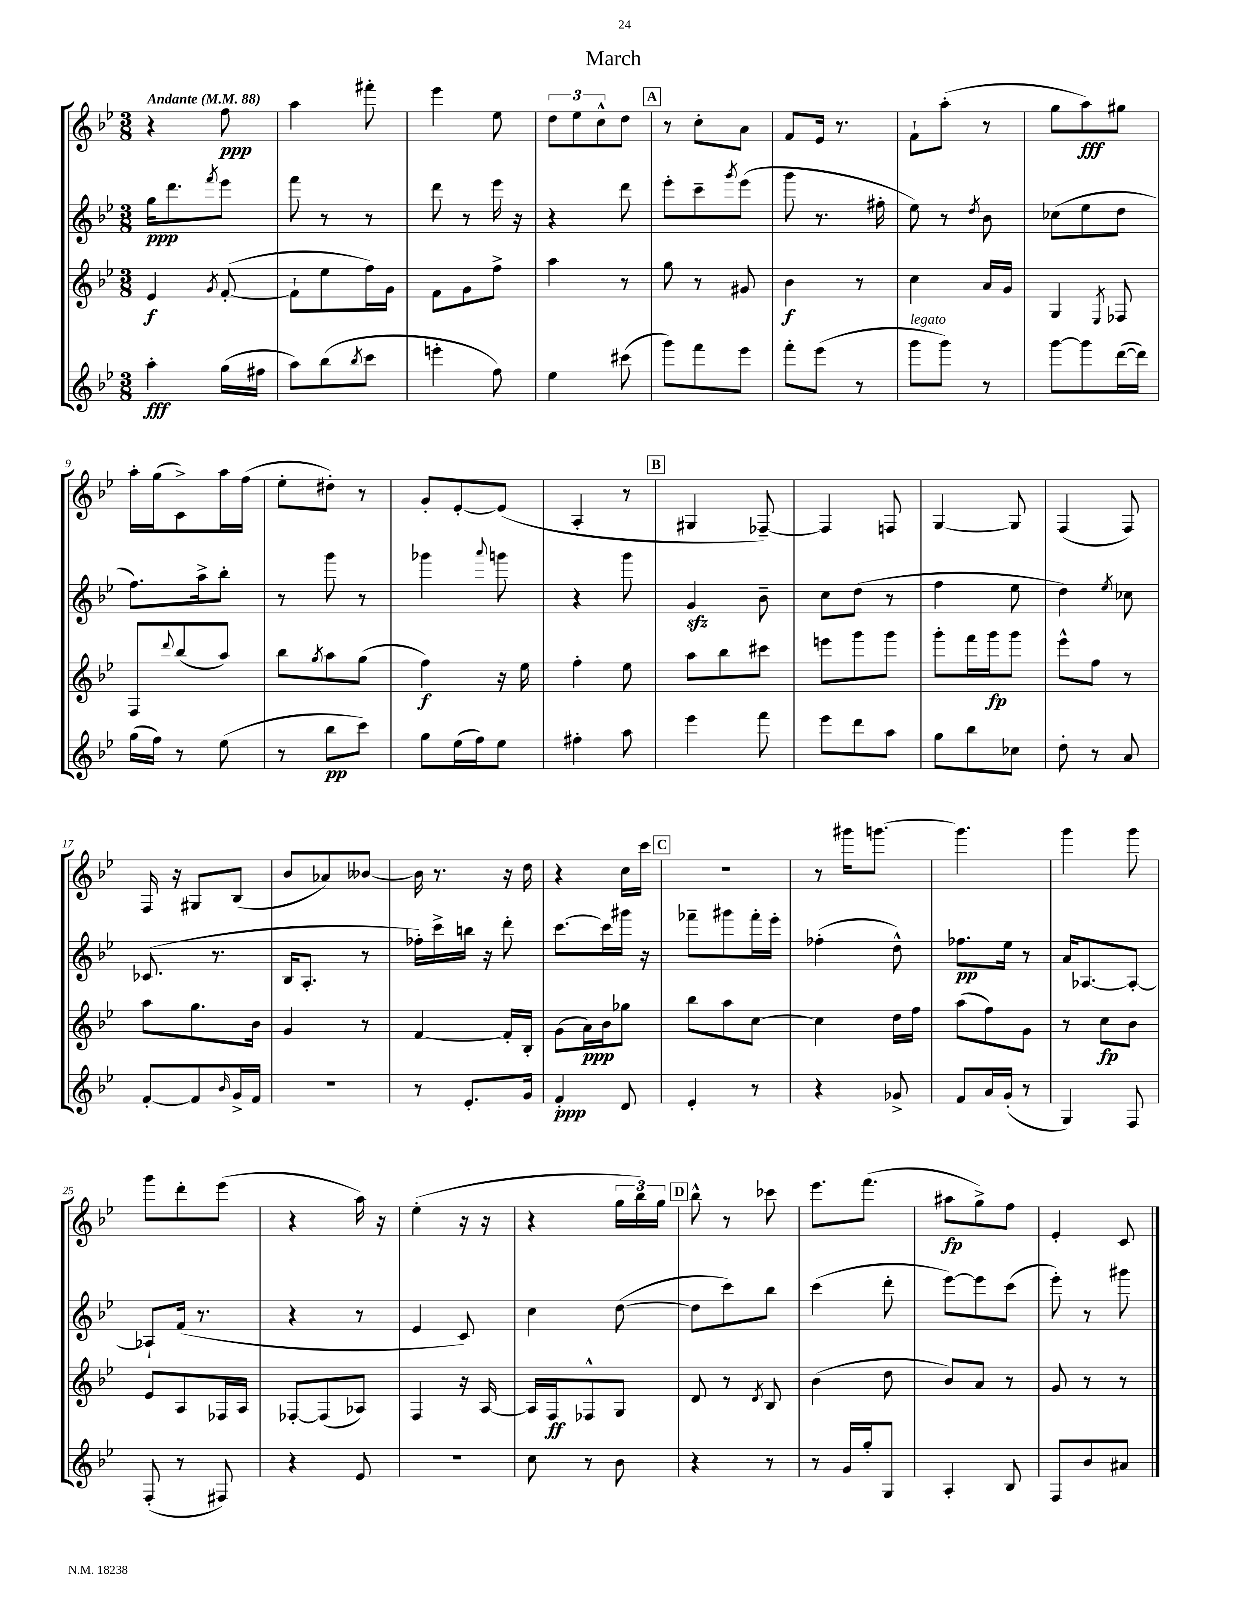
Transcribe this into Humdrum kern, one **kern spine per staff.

**kern	**dynam	**kern	**dynam	**kern	**dynam	**kern	**dynam
*part4	*part4	*part3	*part3	*part2	*part2	*part1	*part1
*staff4	*staff4	*staff3	*staff3	*staff2	*staff2	*staff1	*staff1
*clefG2	*	*clefG2	*	*clefG2	*	*clefG2	*
*k[b-e-]	*	*k[b-e-]	*	*k[b-e-]	*	*k[b-e-]	*
*M3/8	*	*M3/8	*	*M3/8	*	*M3/8	*
*MM88	*	*MM88	*	*MM88	*	*MM88	*
=1	=1	=1	=1	=1	=1	=1	=1
!	!	!	!	!	!	!LO:TX:a:B:t=Andante	!
4aa'\	fff	4e-/	f	16gg\KL	ppp	4r	.
.	.	.	.	8.ddd\	.	.	.
.	.	8qg/	.	8qfff/	.	.	.
(16gg\LL	.	([8f'/	.	8eee-\J	.	8ff\	ppp
16ff#X\JJ	.	.	.	.	.	.	.
=2	=2	=2	=2	=2	=2	=2	=2
8aa\L)	.	8f`\L]	.	8fff\	.	4aa\	.
(8bb-\	.	8ee-\	.	8r	.	.	.
8qbb-/	.	.	.	.	.	.	.
8ccc\J	.	16ff\L)	.	8r	.	8fff#X'\	.
.	.	16g\JJ	.	.	.	.	.
=3	=3	=3	=3	=3	=3	=3	=3
4eeen'\	.	8f\L	.	8ddd\	.	4eee-\	.
.	.	8g\	.	8r	.	.	.
8ff\)	.	8ff^\J	.	16eee-\	.	8ee-\	.
.	.	.	.	16r	.	.	.
=4	=4	=4	=4	=4	=4	=4	=4
4ee-\	.	4aa\	.	4r	.	12dd\L	.
.	.	.	.	.	.	12ee-\	.
.	.	.	.	.	.	12cc^^\	.
(8ccc#X\	.	8r	.	8ddd\	.	8dd\J	.
!!LO:REH:place=s1:t=A
=5	=5	=5	=5	=5	=5	=5	=5
8ggg\L)	.	8gg\	.	8eee-'\L	.	8r	.
8fff\	.	8r	.	8ccc~\	.	8cc'\L	.
.	.	.	.	8qggg/	.	.	.
8eee-\J	.	8g#X/	.	(8eee-\J	.	8a\J	.
=6	=6	=6	=6	=6	=6	=6	=6
8fff'\L	.	4b-\	f	8ggg\	.	8f/L	.
(8eee-\J	.	.	.	8.r	.	16e-/Jk	.
.	.	.	.	.	.	8.r	.
8r	.	8r	.	.	.	.	.
.	.	.	.	16ff#X'\	.	.	.
=7	=7	=7	=7	=7	=7	=7	=7
!LO:TX:a:i:t=legato	!	!	!	!	!	!	!
8ggg\L	.	4cc\	.	8ee-\)	.	8f`\L	.
8ggg\J)	.	.	.	8r	.	(8aa'\J	.
.	.	.	.	8qdd/	.	.	.
8r	.	16a/LL	.	8b-\	.	8r	.
.	.	16g/JJ	.	.	.	.	.
=8	=8	=8	=8	=8	=8	=8	=8
[8ggg\L	.	4G/	.	(8cc-X\L	.	8gg\L	.
8ggg\]	.	.	.	8ee-\	.	8aa\)	fff
.	.	8qE-/	.	.	.	.	.
([16ddd\L	.	8F-X/	.	8dd\J	.	8gg#X\J	.
16ddd\JJ])	.	.	.	.	.	.	.
!!LO:LB:g=z
=9	=9	=9	=9	=9	=9	=9	=9
(16gg\LL	.	8F/L	.	8.ff\L)	.	16aa'\LL	.
16ff\JJ)	.	.	.	.	.	(16gg\J	.
.	.	8qqddd/	.	.	.	.	.
8r	.	(8bb-/	.	.	.	8c^\)	.
.	.	.	.	16aa^\k	.	.	.
(8ee-\	.	8aa/J)	.	8bb-'\J	.	16aa\L	.
.	.	.	.	.	.	(16ff\JJ	.
=10	=10	=10	=10	=10	=10	=10	=10
8r	.	8bb-\L	.	8r	.	8ee-'\L	.
.	.	8qgg/	.	.	.	.	.
8bb-\L	pp	8aa\	.	8ggg\	.	8dd#X'\J)	.
8ccc\J)	.	(8gg\J	.	8r	.	8r	.
=11	=11	=11	=11	=11	=11	=11	=11
8gg\L	.	4ff\)	f	4ggg-X\	.	8g'/L	.
(16ee-\L	.	.	.	.	.	[8e-'/	.
16ff\J)	.	.	.	.	.	.	.
.	.	.	.	8qqaaa/	.	.	.
8ee-\J	.	16r	.	8gggn\	.	(8e-/J]	.
.	.	16ee-\	.	.	.	.	.
=12	=12	=12	=12	=12	=12	=12	=12
4ff#X'\	.	4ff'\	.	4r	.	4A'/	.
8aa\	.	8ee-\	.	8ggg\	.	8r	.
!!LO:REH:place=s1:t=B
=13	=13	=13	=13	=13	=13	=13	=13
4eee-\	.	8aa\L	.	4gzz/	.	4G#X/	.
.	.	8bb-\	.	.	.	.	.
8fff\	.	8ccc#X\J	.	8b-~\	.	[8F-X~/)	.
=14	=14	=14	=14	=14	=14	=14	=14
8eee-\L	.	8eeen\L	.	8cc\L	.	4F-/]	.
8ddd\	.	8ggg\	.	(8dd\J	.	.	.
8aa\J	.	8ggg\J	.	8r	.	8Fn/	.
=15	=15	=15	=15	=15	=15	=15	=15
8gg\L	.	8ggg'\L	.	4ff\	.	[4G/	.
8bb-\	.	16fff\L	.	.	.	.	.
.	.	16ggg\J	fp	.	.	.	.
8cc-X\J	.	8ggg\J	.	8ee-\	.	8G/]	.
=16	=16	=16	=16	=16	=16	=16	=16
8dd'\	.	8eee-^^\L	.	4dd\)	.	(4F/	.
8r	.	8ff\J	.	.	.	.	.
.	.	.	.	8qee-/	.	.	.
8a/	.	8r	.	8cc-X\	.	8F/)	.
!!LO:LB:g=z
=17	=17	=17	=17	=17	=17	=17	=17
[8f'/L	.	8aa\L	.	(8.c-X/	.	16F/	.
.	.	.	.	.	.	16r	.
8f/]	.	8.gg\	.	.	.	8G#X/L	.
.	.	.	.	8.r	.	.	.
16qqb-/	.	.	.	.	.	.	.
16g^/L	.	.	.	.	.	(8B-/J	.
16f/JJ	.	16b-\Jk	.	.	.	.	.
=18	=18	=18	=18	=18	=18	=18	=18
4.r	.	4g/	.	16B-/KL	.	8b-/L	.
.	.	.	.	8.A'/J	.	.	.
.	.	.	.	.	.	8a-X/)	.
.	.	8r	.	8r	.	[8b--X/J	.
=19	=19	=19	=19	=19	=19	=19	=19
8r	.	[4f/	.	16ff-X'\LL)	.	16b--\]	.
.	.	.	.	16ccc^\	.	8.r	.
8.e-'/L	.	.	.	16bbn\JJ	.	.	.
.	.	.	.	16r	.	.	.
.	.	16f'/LL]	.	8ddd'\	.	16r	.
16g/Jk	.	16B-'/JJ	.	.	.	16dd\	.
=20	=20	=20	=20	=20	=20	=20	=20
4f'/	ppp	(8g\L	.	[8.ccc\L	.	4r	.
.	.	16a\L)	ppp	.	.	.	.
.	.	16b-\J	.	16ccc\L]	.	.	.
8d/	.	8gg-X\J	.	16ggg#X\JJ	.	16cc\LL	.
.	.	.	.	16r	.	16ccc\JJ	.
!!LO:REH:place=s1:t=C
=21	=21	=21	=21	=21	=21	=21	=21
4e-'/	.	8bb-\L	.	8fff-X~\L	.	4.r	.
.	.	8aa\	.	8ggg#X\	.	.	.
8r	.	[8cc\J	.	16fff-'\L	.	.	.
.	.	.	.	16eee-'\JJ	.	.	.
=22	=22	=22	=22	=22	=22	=22	=22
4r	.	4cc\]	.	(4ff-X'\	.	8r	.
.	.	.	.	.	.	16ggg#X\KL	.
.	.	.	.	.	.	[8.gggn\J	.
8g-X^/	.	16dd\LL	.	8dd^^\)	.	.	.
.	.	16ff\JJ	.	.	.	.	.
=23	=23	=23	=23	=23	=23	=23	=23
8f/L	.	(8aa\L	.	8.ff-X\L	pp	4.ggg\]	.
16a/L	.	8ff\)	.	.	.	.	.
(16g'/JJ	.	.	.	16ee-\Jk	.	.	.
8r	.	8g\J	.	8r	.	.	.
=24	=24	=24	=24	=24	=24	=24	=24
4G/)	.	8r	.	16a/KL	.	4ggg\	.
.	.	.	.	[8.A-X/	.	.	.
.	.	8cc\L	fp	.	.	.	.
8F/	.	8b-\J	.	8A-'/J_	.	8ggg\	.
!!LO:LB:g=z
=25	=25	=25	=25	=25	=25	=25	=25
(8F'/	.	8e-/L	.	8A-X`/L]	.	8ggg\L	.
8r	.	8A/	.	(16f/Jk	.	8ddd'\	.
.	.	.	.	8.r	.	.	.
8F#X/)	.	16F-X/L	.	.	.	(8eee-\J	.
.	.	16A/JJ	.	.	.	.	.
=26	=26	=26	=26	=26	=26	=26	=26
4r	.	[8F-X'/L	.	4r	.	4r	.
.	.	(8F-/]	.	.	.	.	.
8e-/	.	8A-X/J)	.	8r	.	16aa\)	.
.	.	.	.	.	.	16r	.
=27	=27	=27	=27	=27	=27	=27	=27
4.r	.	4F/	.	4e-/	.	(4ee-'\	.
.	.	16r	.	8c/)	.	16r	.
.	.	[16A/	.	.	.	16r	.
=28	=28	=28	=28	=28	=28	=28	=28
8cc\	.	16A/LL]	.	4cc\	.	4r	.
.	.	16F/J	ff	.	.	.	.
8r	.	8F-X^^/	.	.	.	.	.
8b-\	.	8G/J	.	([8dd\	.	24gg\LL	.
.	.	.	.	.	.	24bb-\)	.
.	.	.	.	.	.	24gg\JJ	.
!!LO:REH:place=s1:t=D
=29	=29	=29	=29	=29	=29	=29	=29
4r	.	8d/	.	8dd\L]	.	8bb-^^\	.
.	.	8r	.	8ccc\)	.	8r	.
.	.	8qd/	.	.	.	.	.
8r	.	8B-/	.	8bb-\J	.	8ccc-X\	.
=30	=30	=30	=30	=30	=30	=30	=30
8r	.	(4b-\	.	(4ccc\	.	8.eee-\L	.
16g/LL	.	.	.	.	.	.	.
16gg'/J	.	.	.	.	.	(8.fff\J	.
8G/J	.	8dd\	.	8ddd'\	.	.	.
=31	=31	=31	=31	=31	=31	=31	=31
4A'/	.	8b-/L)	.	[8eee-\L)	.	8aa#X\L	fp
.	.	8a/J	.	8eee-\]	.	8gg^\)	.
8B-/	.	8r	.	(8ccc\J	.	8ff\J	.
=32	=32	=32	=32	=32	=32	=32	=32
8F/L	.	8g/	.	8eee-'\)	.	4e-'/	.
8b-/	.	8r	.	8r	.	.	.
8a#X/J	.	8r	.	8ggg#X\	.	8c/	.
==	==	==	==	==	==	==	==
*-	*-	*-	*-	*-	*-	*-	*-
